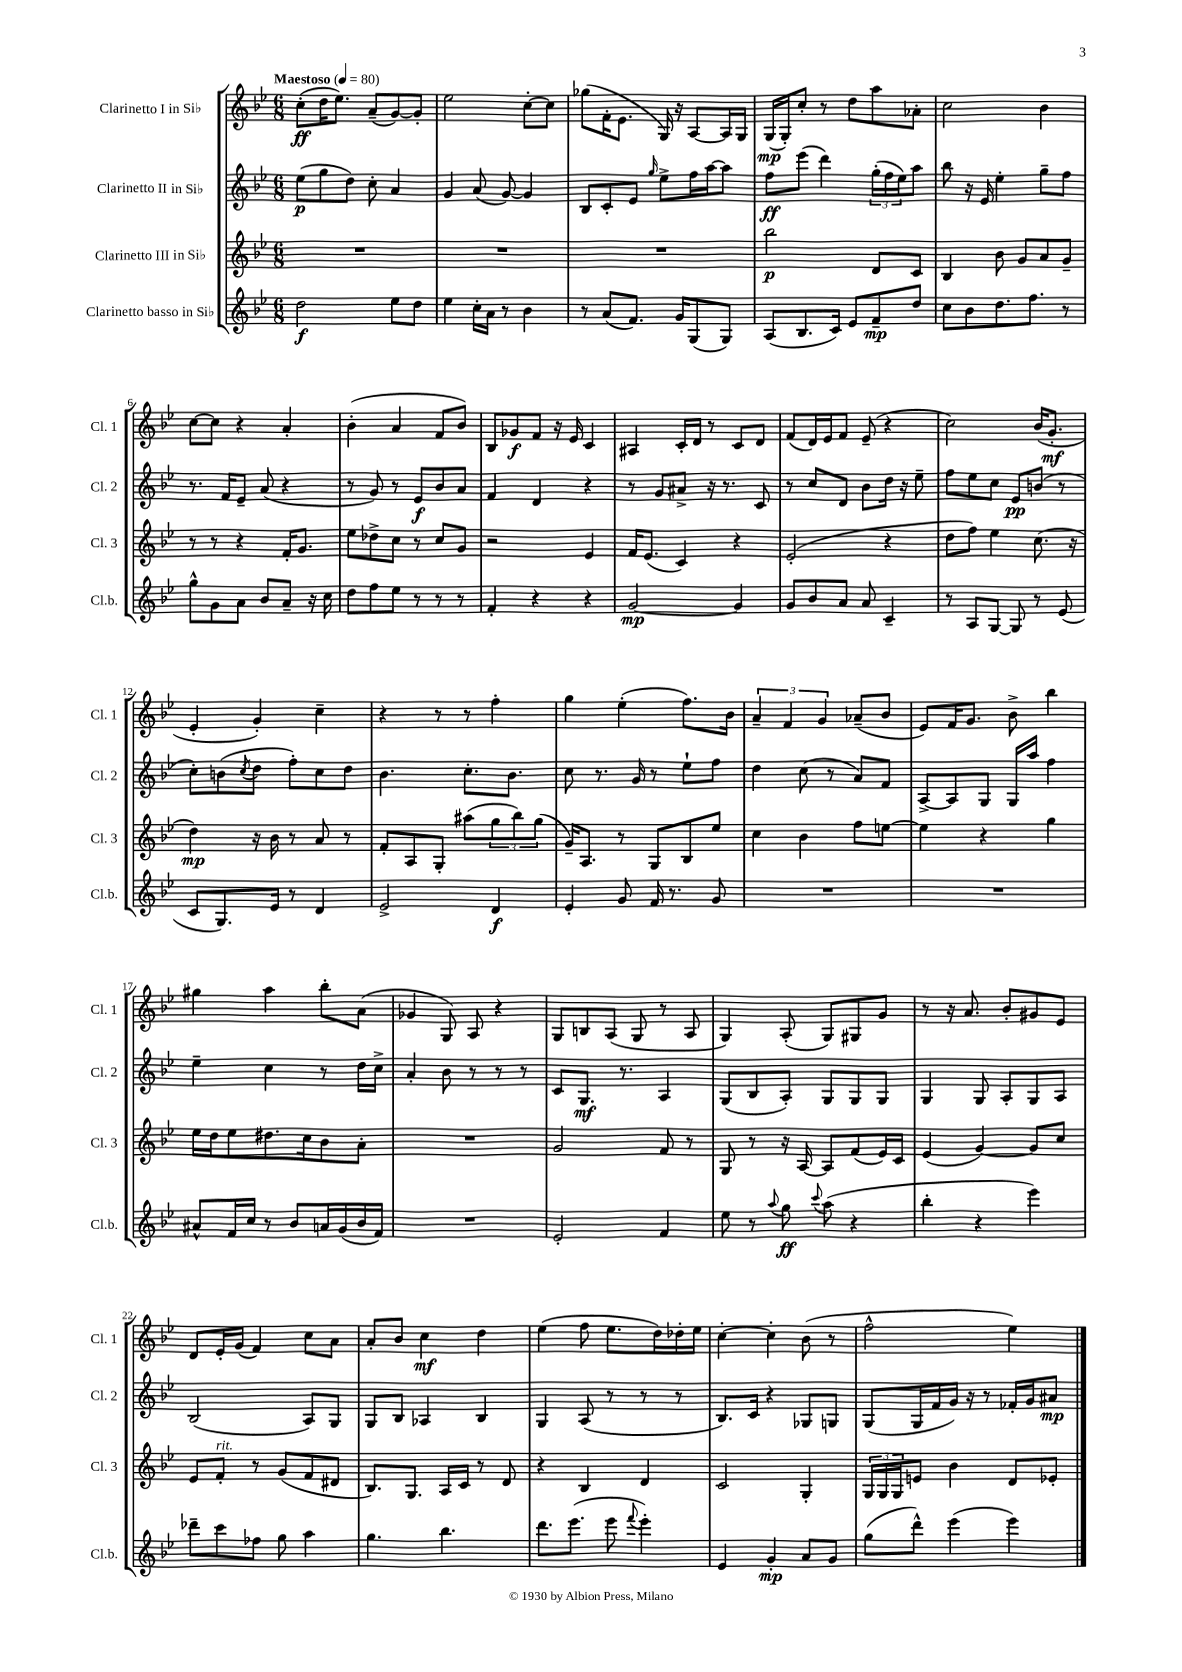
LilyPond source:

<<
\new StaffGroup <<
\new Staff = "s0" \with { instrumentName = "Clarinetto I in Sib" shortInstrumentName = "Cl. 1" } {
    \clef treble \key bes \major \numericTimeSignature \time 6/8 \tempo "Maestoso" 4 = 80
    c''8-.\ff( d''16 ees''8.) a'8--( g'8~) g'8-. |
    ees''2 c''8~-. c''8 |
    ges''8( f'16-. ees'8. g16) r16 a8~ a16 g16 |
    g16\mp( g16-.) c''8-. r8 d''8 a''8 aes'8-. |
    c''2 bes'4 |
    c''8~ c''8 r4 a'4-. |
    bes'4-.( a'4 f'8 bes'8) |
    bes8 ges'8\f f'8 r16 ees'16 c'4 |
    ais4 c'16-. d'16 r8 c'8 d'8 |
    f'8( d'16) ees'16 f'8 ees'8--( r4 |
    c''2) bes'16( g'8.-.\mf |
    ees'4-. g'4-.) c''4-- |
    r4 r8 r8 f''4-. |
    g''4 ees''4-.( f''8.) bes'16 |
    \tuplet 3/2 { a'4-- f'4 g'4 } aes'8--( bes'8 |
    ees'8) f'16 g'8. bes'8-> bes''4 |
    gis''4 a''4 bes''8-. a'8( |
    ges'4 g8) a8 r4 |
    g8 b8 a8( g8 r8 a8 |
    g4) a8-.( g8) gis8 g'8 |
    r8 r16 a'8. bes'8-. gis'8 ees'8 |
    d'8 ees'16-. g'16( f'4) c''8 a'8 |
    a'8-. bes'8 c''4\mf d''4 |
    ees''4( f''8 ees''8. d''16) des''16-. ees''16 |
    c''4~-. c''4-. bes'8( r8 |
    f''2-^ ees''4) \bar "|." |
}
\new Staff = "s1" \with { instrumentName = "Clarinetto II in Sib" shortInstrumentName = "Cl. 2" } {
    \clef treble \key bes \major \numericTimeSignature \time 6/8
    ees''8\p( g''8 d''8) c''8-. a'4 |
    g'4 a'8( g'8~) g'4 |
    bes8 c'8-. ees'8 \grace { g''16 } ees''8-> f''16 a''16~ a''8 |
    f''8\ff ees'''8( d'''4) \tuplet 3/2 { g''16-.( f''16 ees''16) } a''8 |
    bes''8 r16 ees'16 ees''4-. g''8-- f''8 |
    r8. f'16 ees'8-- a'8( r4 |
    r8 g'8) r8 ees'8\f bes'8 a'8 |
    f'4 d'4 r4 |
    r8 g'8 ais'8-> r16 r8. c'8 |
    r8 c''8 d'8 bes'8 d''16 r16 ees''8-- |
    f''8 ees''8 c''8 ees'8\pp b'8( r8 |
    c''8-.) b'8( \acciaccatura { c''8 } d''8 f''8-.) c''8 d''8 |
    bes'4. c''8.-. bes'8. |
    c''8 r8. g'16 r8 ees''8-! f''8 |
    d''4 c''8( r8 a'8) f'8 |
    a8~-> a8 g8 g16 a''16 f''4 |
    ees''4-- c''4 r8 d''16 c''16-> |
    a'4-. bes'8 r8 r8 r8 |
    c'8 g8.\mf r8. a4 |
    g8( bes8 a8-.) g8 g8 g8 |
    g4 g8 a8-. g8 a8 |
    bes2( a8) g8 |
    g8 bes8 aes4 bes4 |
    g4 a8( r8 r8 r8 |
    bes8.) c'16 r4 ges8 g8 |
    g8( g16 f'16 g'16) r16 r8 fes'16-. g'16 ais'8\mp \bar "|." |
}
\new Staff = "s2" \with { instrumentName = "Clarinetto III in Sib" shortInstrumentName = "Cl. 3" } {
    \clef treble \key bes \major \numericTimeSignature \time 6/8
    R2. |
    R2. |
    R2. |
    bes''2\p d'8 c'8 |
    bes4 bes'8 g'8 a'8 g'8-- |
    r8 r8 r4 f'16-. g'8. |
    ees''8 des''8-> c''8 r8 c''8 g'8 |
    r2 ees'4 |
    f'16 ees'8.( c'4) r4 |
    ees'2-.( r4 |
    d''8 f''8) ees''4 c''8.( r16 |
    d''4\mp) r16 bes'16 r8 a'8 r8 |
    f'8-. a8 g8-. ais''8( \tuplet 3/2 { g''8 bes''8) g''8( } |
    g'16--) a8. r8 g8 bes8 ees''8 |
    c''4 bes'4 f''8 e''8~ |
    e''4 r4 g''4 |
    ees''16 d''16 ees''8 dis''8. c''16 bes'8 a'8-. |
    R2. |
    g'2 f'8 r8 |
    g8 r8 r16 a16~ a8 f'8( ees'16) c'16 |
    ees'4( g'4~) g'8 c''8 |
    ees'8 f'8-.^\markup { \italic "rit." } r8 g'8( f'8 dis'8 |
    bes8.) g8. a16 c'16 r8 d'8 |
    r4 bes4 d'4 |
    c'2 g4-. |
    \tuplet 3/2 { g16 g16 g16 } e'8 bes'4 d'8 ees'8-. \bar "|." |
}
\new Staff = "s3" \with { instrumentName = "Clarinetto basso in Sib" shortInstrumentName = "Cl.b." } {
    \clef treble \key bes \major \numericTimeSignature \time 6/8
    d''2\f ees''8 d''8 |
    ees''4 c''16-. a'16 r8 bes'4 |
    r8 a'8( f'8.) g'16 g8( g8) |
    a8( bes8. c'16) ees'8 f'8--\mp d''8 |
    c''8 bes'8 d''8. f''8. r8 |
    g''8-^ g'8 a'8 bes'8 a'8-- r16 c''16 |
    d''8 f''8 ees''8 r8 r8 r8 |
    f'4-. r4 r4 |
    g'2~\mp g'4 |
    g'8 bes'8 a'8 a'8 c'4-- |
    r8 a8 g8~ g8 r8 ees'8( |
    c'8 g8.) ees'16 r8 d'4 |
    ees'2-> d'4\f |
    ees'4-. g'8 f'16 r8. g'8 |
    R2. |
    R2. |
    ais'8-^ f'16 c''16 r8 bes'8 a'16 g'16( bes'16 f'16) |
    R2. |
    ees'2-. f'4 |
    ees''8 r8 \appoggiatura { a''8 } g''8\ff \appoggiatura { c'''8 } a''8( r4 |
    bes''4-. r4 ees'''4) |
    des'''8-- c'''8 fes''8 g''8 a''4 |
    g''4. bes''4. |
    d'''8. ees'''8.( ees'''8 \appoggiatura { f'''8 } ees'''4-.) |
    ees'4 g'4-.\mp a'8 g'8 |
    g''8( d'''8-^) ees'''4( ees'''4) \bar "|." |
}
>>
>>
